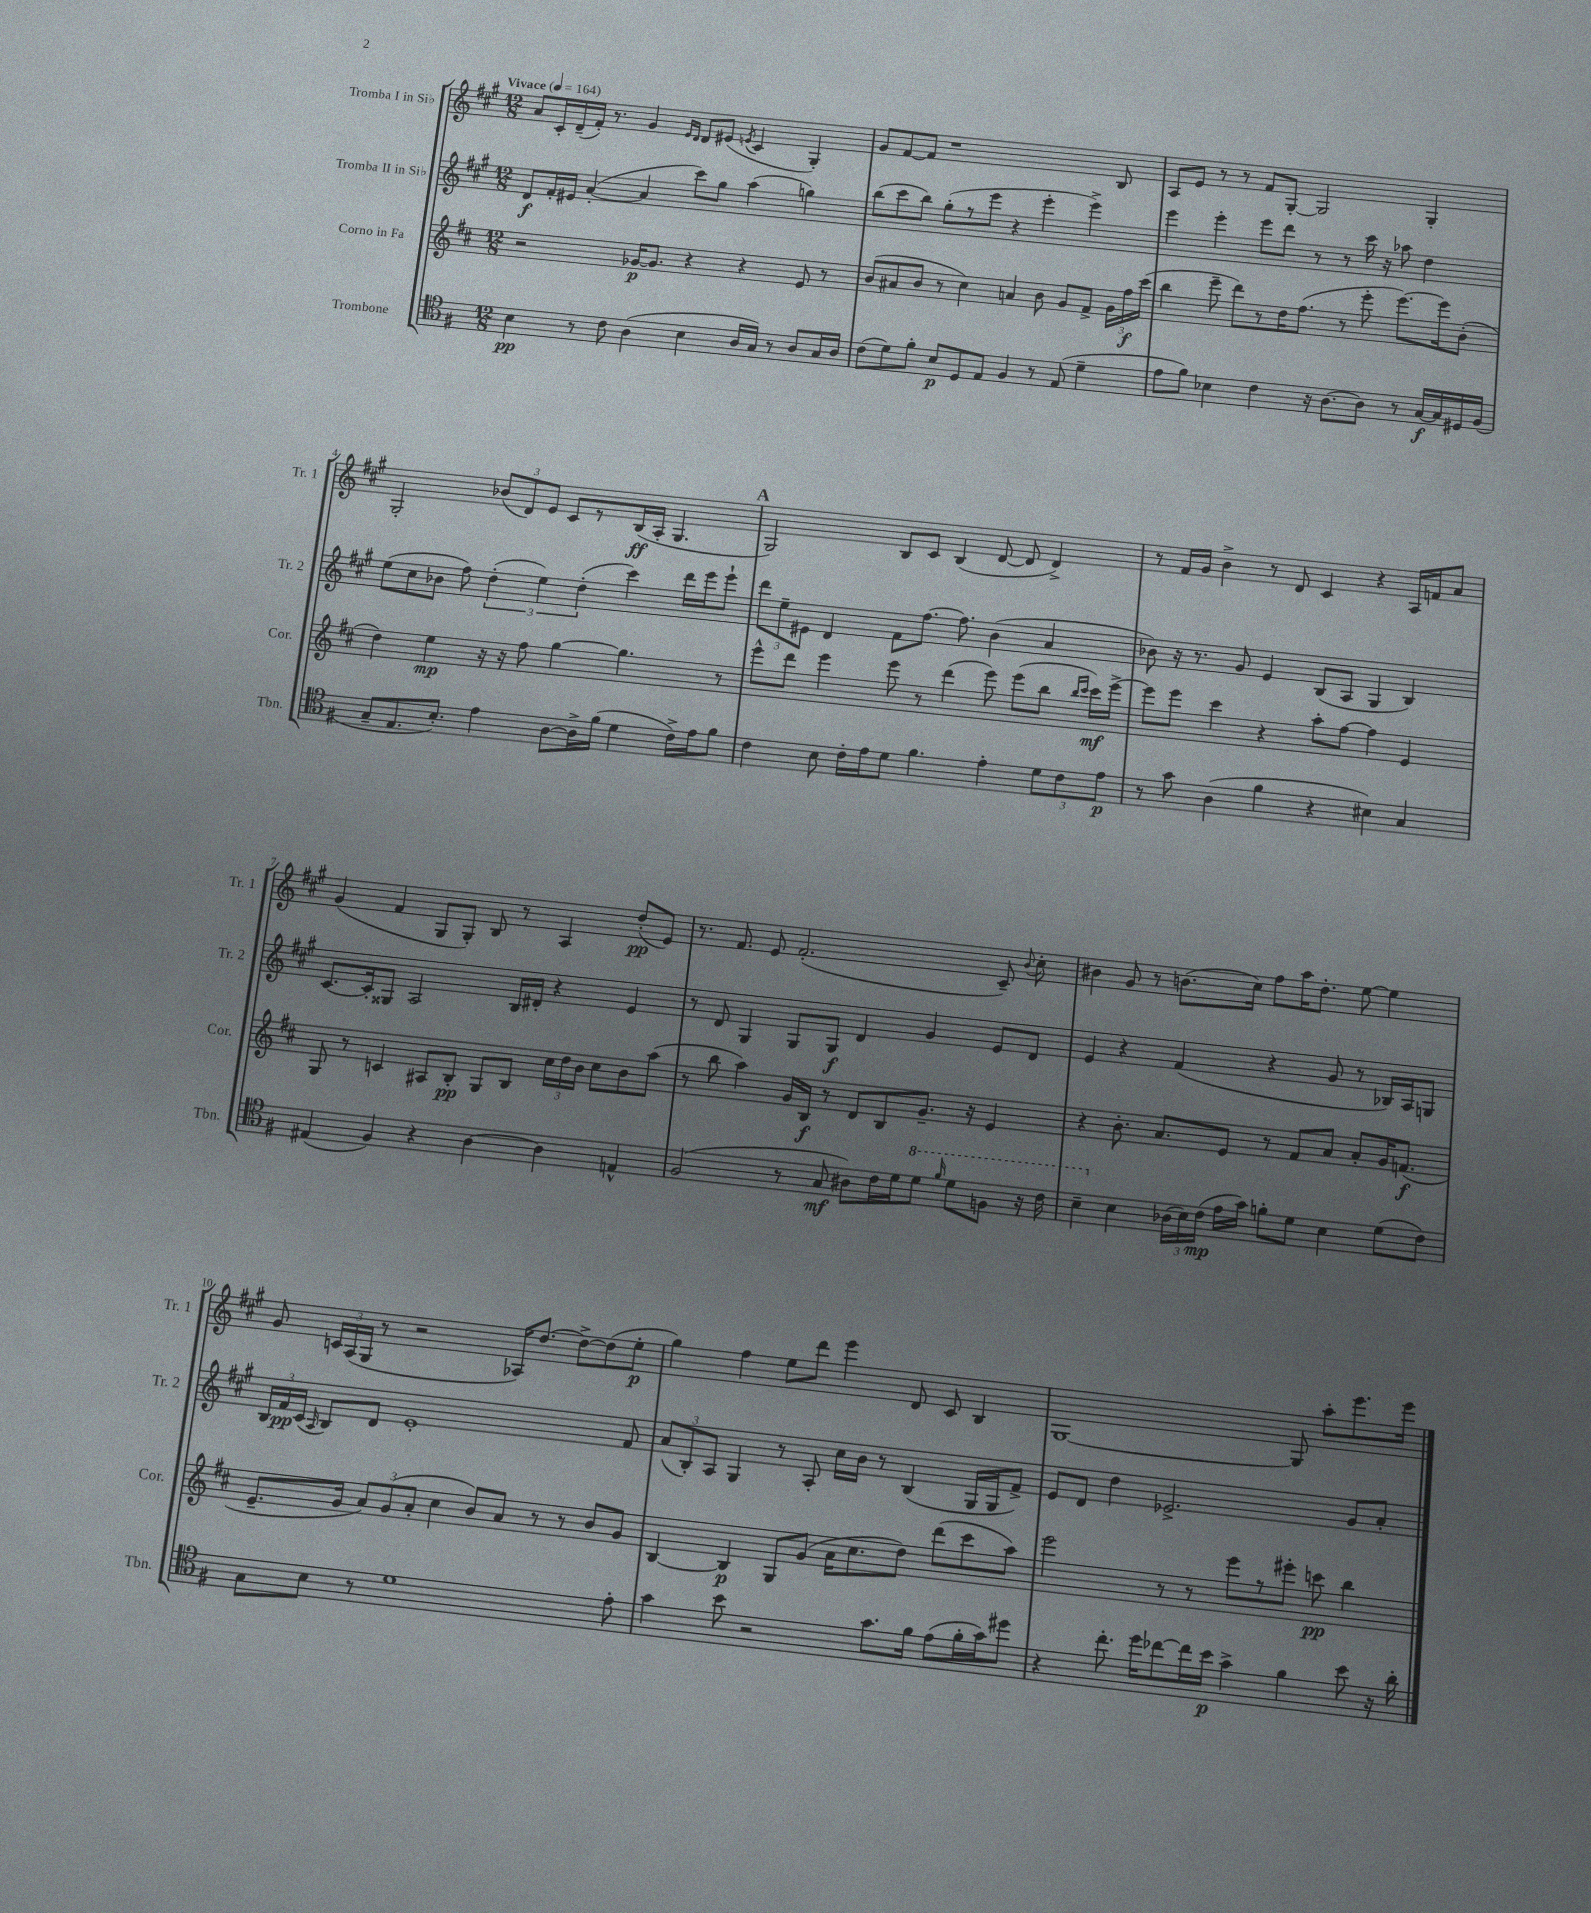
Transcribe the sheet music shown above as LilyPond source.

<<
\new StaffGroup <<
\new Staff = "s0" \with { instrumentName = "Tromba I in Sib" shortInstrumentName = "Tr. 1" } {
    \clef treble \key a \major \numericTimeSignature \time 12/8 \tempo "Vivace" 4 = 164
    \autoBeamOff a'8[ cis'16-. d'16--( fis'16]-.) r8. gis'4 \grace { e'16[ d'16] } d'8[ eis'8]( \acciaccatura { e'8 } cis'4 gis4-.) |
    gis'8[ fis'8~ fis'8] r1 b8 |
    a8[ e'8] r8 r8 fis'8[ gis8]~-. gis2 gis4-. |
    gis2-. \tuplet 3/2 { bes'8[( d'8) e'8] } cis'8[ r8 b16\ff( a16]-. gis4. |
    \mark \markup { \bold "A" } gis2) b8[ cis'8] b4( d'8~ d'8 d'4->) |
    r8 fis'16[ gis'16] b'4-> r8 d'8 cis'4 r4 a16[ f'16 a'8] |
    gis'4( fis'4 gis8[ gis8]-.) b8 r8 a4 d''8[-.\pp( e'8]) |
    r8. fis'8. e'8 fis'2.-.( cis'8--) \appoggiatura { b'8 } cis''8-. |
    bis'4 gis'8 r8 b'8.[( cis''16]) fis''8[ a''16 d''8.]-. e''8~ e''4 |
    gis'8 \tuplet 3/2 { c'16[ a16( gis16] } r8 r2 aes16[) d''8.]~ d''8[~-> d''8( e''8]-.\p |
    gis''4) fis''4 e''8[ d'''8] e'''4 d'8 cis'8 b4 |
    gis1~ gis8 a''8[-. e'''8. e'''16] \bar "|." |
}
\new Staff = "s1" \with { instrumentName = "Tromba II in Sib" shortInstrumentName = "Tr. 2" } {
    \clef treble \key a \major \numericTimeSignature \time 12/8
    \autoBeamOff d'8[\f fis'16-. eis'16] a'4~-.( a'4 cis'''8[) gis''8] a''4( g''4) |
    b''8[( cis'''8 b''8]) gis''8[-.( r8 e'''8] r4 e'''4-. e'''4->) |
    e'''4 e'''4-. e'''8[ d'''8] r8 r8 cis'''16 r16 aes''8 d''4 |
    e''8[( cis''8 bes'8] fis''8) \tuplet 3/2 { d''4-.( e''4) d''4-.( } cis'''4) d'''16[ e'''16 e'''8]-! |
    \mark \markup { \bold "A" } \tuplet 3/2 { d'''8[ e''8-- eis'8] } d'4 fis'8[ fis''8.]~ fis''8. b'4( a'4 |
    bes'8) r16 r8. gis'8 e'4 b8[( a8] gis4 b4) |
    cis'8.[~ cis'16-. gisis8] a2 b16[ dis'16]-. r4 e'4 |
    r8 d'8 gis4 gis8[ gis8]\f d'4 gis'4 e'8[ d'8] |
    e'4 r4 fis'4( r4 gis'8 r8 bes16[) a16 g8] |
    \tuplet 3/2 { b16[ fis'16\pp cis'16]( } \grace { a16 } b8[) d'8] e'1-. fis'8 |
    \tuplet 3/2 { a'8[( b8-.) a8] } gis4 r8 a8-. cis''16[ b'16] r8 b4( gis16[ gis16 fis'8]->) |
    e'8[ d'8] d''4 ees'2.-> gis'8[ a'8]-. \bar "|." |
}
\new Staff = "s2" \with { instrumentName = "Corno in Fa" shortInstrumentName = "Cor." } {
    \clef treble \key d \major \numericTimeSignature \time 12/8
    \autoBeamOff r2 ges'16[~\p ges'8.] r4 r4 e'8 r8 |
    b'8[( ais'8 b'8] r8 cis''4) a'4 b'8 g'8[ fis'8]-> \tuplet 3/2 { g'16[ fis''16\f cis'''16]( } |
    b''4 e'''8-- d'''8[) r8 d''16 fis''8.]( r8 e'''8-. e'''8.[~) e'''16 b'8]-.( |
    d''4) e''4\mp r16 r16 fis''8 g''4~ g''4. r8 |
    \mark \markup { \bold "A" } e'''8[-^ d'''8] e'''4 e'''8 r8 d'''4( e'''8) e'''8[( b''8] \grace { b''16[ cis'''16] } cis'''16[\mf) e'''16]~-> |
    e'''8[ e'''8] cis'''4 r4 a''8[-. fis''8]~ fis''4 e'4 |
    g8 r8 c'4 ais8[ b8]-.\pp g8[ b8] \tuplet 3/2 { cis''16[ d''16 b'16] } cis''8[ b'8 a''8]( |
    r8 b''8 a''4) g'16[ b16]\f r8 d'8[ b8 g'8.]-- r16 e'4 |
    r4 b'8.-. a'8.[ e'8] r8 fis'8[ a'8] a'8[-. g'16 f'8.]\f( |
    e'8.[-- g'16] \tuplet 3/2 { a'8[) g'8( a'8]-. } cis''4 b'8[) a'8] r8 r8 b'8[ g'8] |
    b4~ b4\p g8[ g'8]( a'16[ cis''8. d''8]) d'''8[( cis'''8 a''8]) |
    e'''2 r8 r8 e'''8[ r8 eis'''8]-. c'''8\pp b''4 \bar "|." |
}
\new Staff = "s3" \with { instrumentName = "Trombone" shortInstrumentName = "Tbn." } {
    \clef tenor \key g \major \numericTimeSignature \time 12/8
    \autoBeamOff b4\pp r8 c'8 a4( b4 a16[ g16]) r8 a8[ g16 a16] |
    c'8[( d'8) fis'8]-. b8[\p d8 e8] fis4 r8 e8( d'4-- |
    e'8[ fis'8]) bes4 c'4 r16 a8.[~ a8] r8 g16[~\f g16 dis16 fis16]( |
    g8[-- e8. b8.]-.) e'4 a8[~ a16-> fis'16]( d'4 c'16[->) e'16 fis'8] |
    \mark \markup { \bold "A" } c'4 b8 c'16[-. e'16 d'8] fis'4. e'4-. \tuplet 3/2 { d'8[ c'8 e'8]\p } |
    r8 g'8 a4( fis'4 r4 bis4) g4 |
    eis4( fis4) r4 a4~ a4 e4-^ |
    fis2( r8 g8\mf ais8[) c'16 d'16 \ottava #1 d''8] \grace { fis''16 } d''8[ f'8] r16 c''16 |
    b'4-- \ottava #0 b4 \tuplet 3/2 { aes16[( b16) c'16]\mp( } e'16[ g'16]) f'8[-. d'8] b4 d'8[( c'8]) |
    g8[ b8] r8 d'1 e'8-. |
    g'4 b'8 r2 g'8.[ fis'16] e'8[( fis'16-. g'16) dis''8] |
    r4 c''8.-. d''16[ ces''8~ ces''16 b'16]\p g'4-> fis'4 b'8 r16 a'16-. \bar "|." |
}
>>
>>
